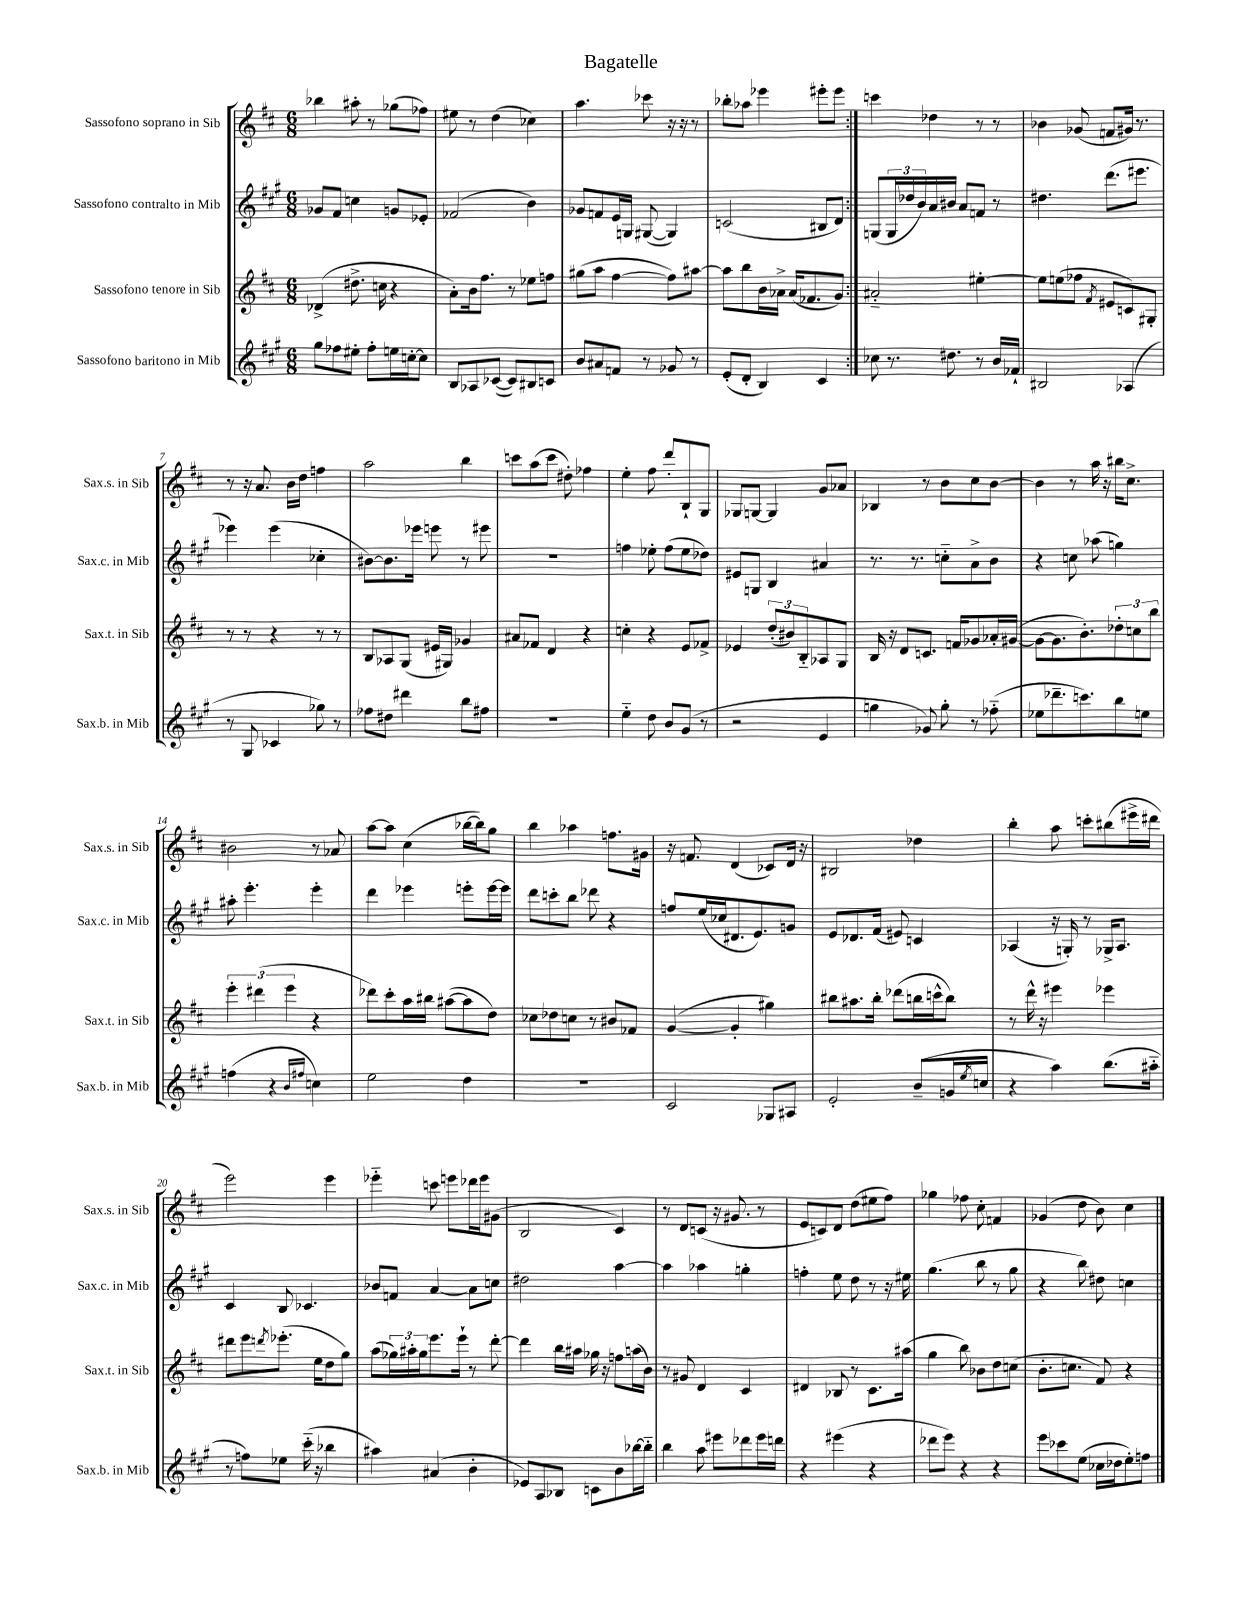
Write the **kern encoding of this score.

**kern	**kern	**kern	**kern
*part4	*part3	*part2	*part1
*staff4	*staff3	*staff2	*staff1
*I"Sassofono baritono in Mib	*I"Sassofono tenore in Sib	*I"Sassofono contralto in Mib	*I"Sassofono soprano in Sib
*I'Sax.b. in Mib	*I'Sax.t. in Sib	*I'Sax.c. in Mib	*I'Sax.s. in Sib
*clefG2	*clefG2	*clefG2	*clefG2
*k[f#c#g#]	*k[f#c#]	*k[f#c#g#]	*k[f#c#]
*M6/8	*M6/8	*M6/8	*M6/8
=1	=1	=1	=1
8gg#\L	(4d-X^/	8g-X/L	4bb-X\
8ff-X\	.	8f#/J	.
8ee#X'\J	8.dd#X^\	4ccn\	8aa#X'\
8ff-'\L	.	.	8r
.	16ccn\	.	.
16een\L	4r	8gn/L	(8gg-X\L
[16ccn'\J	.	.	.
8cc\J]	.	8e-X'/J	8ff-X\J)
=2	=2	=2	=2
8B/L	8a'\L)	(2f-X/	8ee#X\
8A-X/	16b\k	.	8r
.	8.ff#\J	.	.
([8c-X/J	.	.	(4dd\
8c-/L])	8r	.	.
8B#X/	8ee-X\L	4b\)	4cc-X\)
8cn/J	8ffn\J	.	.
=3	=3	=3	=3
8b/L	(8gg#X\L	8g-X/L	4.aa\
8a#X/	8aa\J	8fn/	.
8fn/J	[4ff#\	16e/L	.
.	.	16Gn/JJ	.
8r	.	([8G#X/	8ccc-X\
8g-X/	8ff#\L])	4G#/])	16r
.	.	.	16r
8r	[8aa#X\J	.	8r
=4	=4	=4	=4
(8e'/L	8aa#\L]	(2cn/	8bb-X'\L
8d'/J	8bb\	.	8aa-X\J
4B/)	16b\L	.	4eee-X\
.	16a-X^\JJ	.	.
.	(16a-/KL	.	.
.	8.f-X/	.	.
4c#/	.	8B#X/L	8eee#X'\L
.	8g/J)	8d/J)	8eee#\J
=5:|!	=5:|!	=5:|!	=5:|!
8cc-X\	2a#X/	(8Gn/L	4cccn\
8.r	.	24G/L	.
.	.	24dd-X/	.
.	.	24b/)	.
.	.	16a/	4dd-X\
8.dd#X\	.	16b#X/JJ	.
.	.	8a/L	.
8r	[4ee#X'\	8fn/J	8r
16b/LL	.	8r	8r
16f-X`/JJ	.	.	.
=6	=6	=6	=6
2B#X/	8ee#\L]	4.dd#X\	4b-X\
.	(8een\	.	.
.	8ff-X\J	.	(8g-X/
.	8qf#/	.	.
.	8e#X/L	(8.ddd\L	8fn/L
(4A-X/	8cn/)	.	16g#X/Jk)
.	.	8.eee#X\J	8.r
.	8G#X'/J	.	.
!!LO:LB:g=z
=7	=7	=7	=7
8r	8r	4eee-X\)	8r
8G#/	8r	.	16r
.	.	.	8.a/
4c-X/	4r	(4eee-\	.
.	.	.	16b\LL
.	.	.	16dd\JJ
8gg-X\)	8r	4cc-X'\	4ffn\
8r	8r	.	.
=8	=8	=8	=8
8ff-X\L	8B/L	[8b#X\L)	2aa\
8dd#X\J	8A-X/	8.b#\]	.
4ddd#X\	(8G/J	.	.
.	.	16eee-X\Jk	.
.	16e#X/LL	8eeen\	.
.	16G#X/JJ)	.	.
8bb\L	4g-X/	8r	4bb\
8ff#X\J	.	8eee#X\	.
=9	=9	=9	=9
2.r	8a#X/L	2.r	8cccn\L
.	8f-X/J	.	(8aa\
.	4d/	.	8ccc\J
.	.	.	8dd#X'\)
.	4r	.	4ff-X\
=10	=10	=10	=10
4ee\	4ccn'\	4ffn\	4ee'\
8dd\	4r	8ee-X'\	8ff#\
8b/L	.	(8ff\L	8ddd'/L
(8g#/J	8e/L	8ee-\	8B`/
8r	8f-X^/J	8dd-X\J)	8G/J
=11	=11	=11	=11
2r	4e-X/	8e#X/L	8G-X/L
.	.	8Gn/J	[8Gn/J
.	(12dd'/L	4B/	4G/]
.	12b#X/)	.	.
.	12B/	.	.
4e/	8A-X/	4a#X/	8g/L
.	8G/J	.	8a-X/J
=12	=12	=12	=12
4ggn\	16B/	8.r	4B-X/
.	16r	.	.
.	8d/L	.	.
.	.	8.r	.
8g-X/)	8.cn/J	.	8r
8gg'\	.	8ccn\L	8b\L
.	16fn/KL	.	.
8r	8g-X/	8a^\	8cc#\
(8ff-X\	16a-X'/L	8b\J	[8b\J
.	([16g#X/JJ	.	.
=13	=13	=13	=13
8ee-X\L	8g#\L_	4r	4b\]
8.ddd-X~\	8.g#\]	.	.
.	.	8ccn\	8r
8.cccn\)	8.b'\)	.	.
.	.	(8aa-X\	16aa\
.	.	.	16r
8bb\	12dd-X'\	4ggn\)	16bb#X\KL
.	.	.	8.cc#^\J
.	12ccn\	.	.
8een\J	.	.	.
.	12bb\J	.	.
!!LO:LB:g=z
=14	=14	=14	=14
(4ffn\	6eee'\	8aa#X'\	2b#X\
.	.	4.eee'\	.
.	(6ddd#X\	.	.
4r	.	.	.
.	6eee\	.	.
16qqb/LL	.	.	.
16qqff#X/JJ	.	.	.
4ccn\)	4r	4eee'\	8r
.	.	.	8a-X/
=15	=15	=15	=15
2ee\	8ddd-X\L)	4ddd\	[8aa\L
.	8ccc#'\	.	8aa\J]
.	16aa\L	4eee-X\	(4cc#\
.	16bb#X\JJ	.	.
.	([8aa#X\L	.	.
4dd\	8aa#\]	8eeen'\L	[16bb-X\LL
.	.	.	16bb-\J])
.	8dd\J)	[16eee\L	8gg\J
.	.	16eee\JJ]	.
=16	=16	=16	=16
2.r	8cc-X\L	8ddd\L	4bb\
.	8dd-X\	8cccn'\	.
.	8ccn\J	8bb\J	4aa-X\
.	8r	8ddd-X\	.
.	8b#X/L	4r	8.ffn\L
.	8f-X/J	.	.
.	.	.	16g#X\Jk
=17	=17	=17	=17
2c#/	([4g/	8ffn/L	16r
.	.	.	8.fn/
.	.	(16ee/L	.
.	.	16cc-X/J	.
.	4g'/]	8.d#X/	(4d/
.	.	8.e/)	.
8G-X/L	4gg#X\)	.	8c-X/L)
8A#X/J	.	8gn/J	16d/Jk
.	.	.	16r
=18	=18	=18	=18
2e'/	8bb#X\L	8e/L	2B#X/
.	8.aa#X\	8.d-X/	.
.	16bb#'\Jk	(16f#/Jk	.
.	(8ddd-X\L	8e#X/)	.
(8b~/L	16bbn\L	4cn/	4dd-X\
.	16cccn^^\J	.	.
16gn/L	8bb\J)	.	.
8qee/	.	.	.
16ccn/JJ	.	.	.
=19	=19	=19	=19
4r	8r	(4A-X/	4bb'\
.	16ddd^^\	.	.
.	16r	.	.
4aa\)	4eee#X\	16r	8aa\
.	.	16Gn'/)	.
.	.	8r	8cccn'\L
(8.bb\L	4eee-X\	16G-X^/KL	(8bb#X\
.	.	8.A-/J	.
.	.	.	16eee#X^\L
16aa#X\Jk	.	.	16ddd#X\JJ
!!LO:LB:g=z
=20	=20	=20	=20
8r	8ddd#X\L	4c#/	2eee\)
8ffn\L)	8eee\	.	.
.	8qdddn/	.	.
8ee-X\J	(8.eee-X'\J	8B/	.
(16ccc#\	.	4.c-X/	.
16r	16ee\KL	.	.
4bb-X\	8dd\	.	4eee\
.	8gg\J)	.	.
=21	=21	=21	=21
4aa#X\)	(8aa\L	8b-X/L	4eee-X\
.	24gg-X\L)	8fn/J	.
.	24aa#X'\	.	.
.	24gg-\J	.	.
(4a#X/	8.eee\	[4a/	8cccn\
.	.	.	8eeen\L
.	16eee`\Jk	.	.
4b'\	8r	8a\L]	16ddd-X\L
.	.	.	16eee\J
.	[8ddd'\	8ccn\J	(8g#X\J
=22	=22	=22	=22
8e-X/L)	4ddd\]	2dd#X\	2B/
8A/	.	.	.
8B-X/J	16bb\LL	.	.
.	16aa#X\JJ	.	.
8cn\L	16gg-X\	.	.
.	16r	.	.
8b\	8ffn\L	[4aa\	4c#/)
[16bb-X\L	(16aan\L	.	.
16bb-\JJ]	16b\JJ)	.	.
=23	=23	=23	=23
4bb\	8r	4aa\]	8r
.	8g#X/	.	8d/L
8aa\	4d/	4aa-X\	(8cn/J
8eee#X\L	.	.	16r
.	.	.	8.g#X/
8ddd-X\	4c#/	4ggn'\	.
16eee#\L	.	.	8r
16dddn\JJ	.	.	.
=24	=24	=24	=24
4r	4d#X/	4ffn'\	8e/L
.	.	.	8cn/)
(4eee#X\	8B-X/	8ee\	8d/J
.	8r	8dd\	(8dd\L
4r	8.c#\L	8r	8ee#X\
.	.	16r	8ff#\J)
.	(16aa#X\Jk	16ee#X\	.
=25	=25	=25	=25
8ddd-X\L	4gg\	(4.gg#\	4gg-X\
8eee\J)	.	.	.
4r	8bb\)	.	8ff-X\
.	8b-X\L	8bb\	8cc#'\
4r	8dd\	8r	4fn/
.	(8ccn\J	8gg#\	.
=26	=26	=26	=26
8eee\L	8.b'\L	4r	(4g-X/
8ccc-X\	.	.	.
.	8.ccn\J	.	.
(8ee\J	.	8bb\)	8dd\
16cc-X\LL	8f#/)	8dd#X\	8b\)
16dd-X\J	.	.	.
8ee'\)	4r	4ccn\	4cc#\
8ffn\J	.	.	.
==	==	==	==
*-	*-	*-	*-
